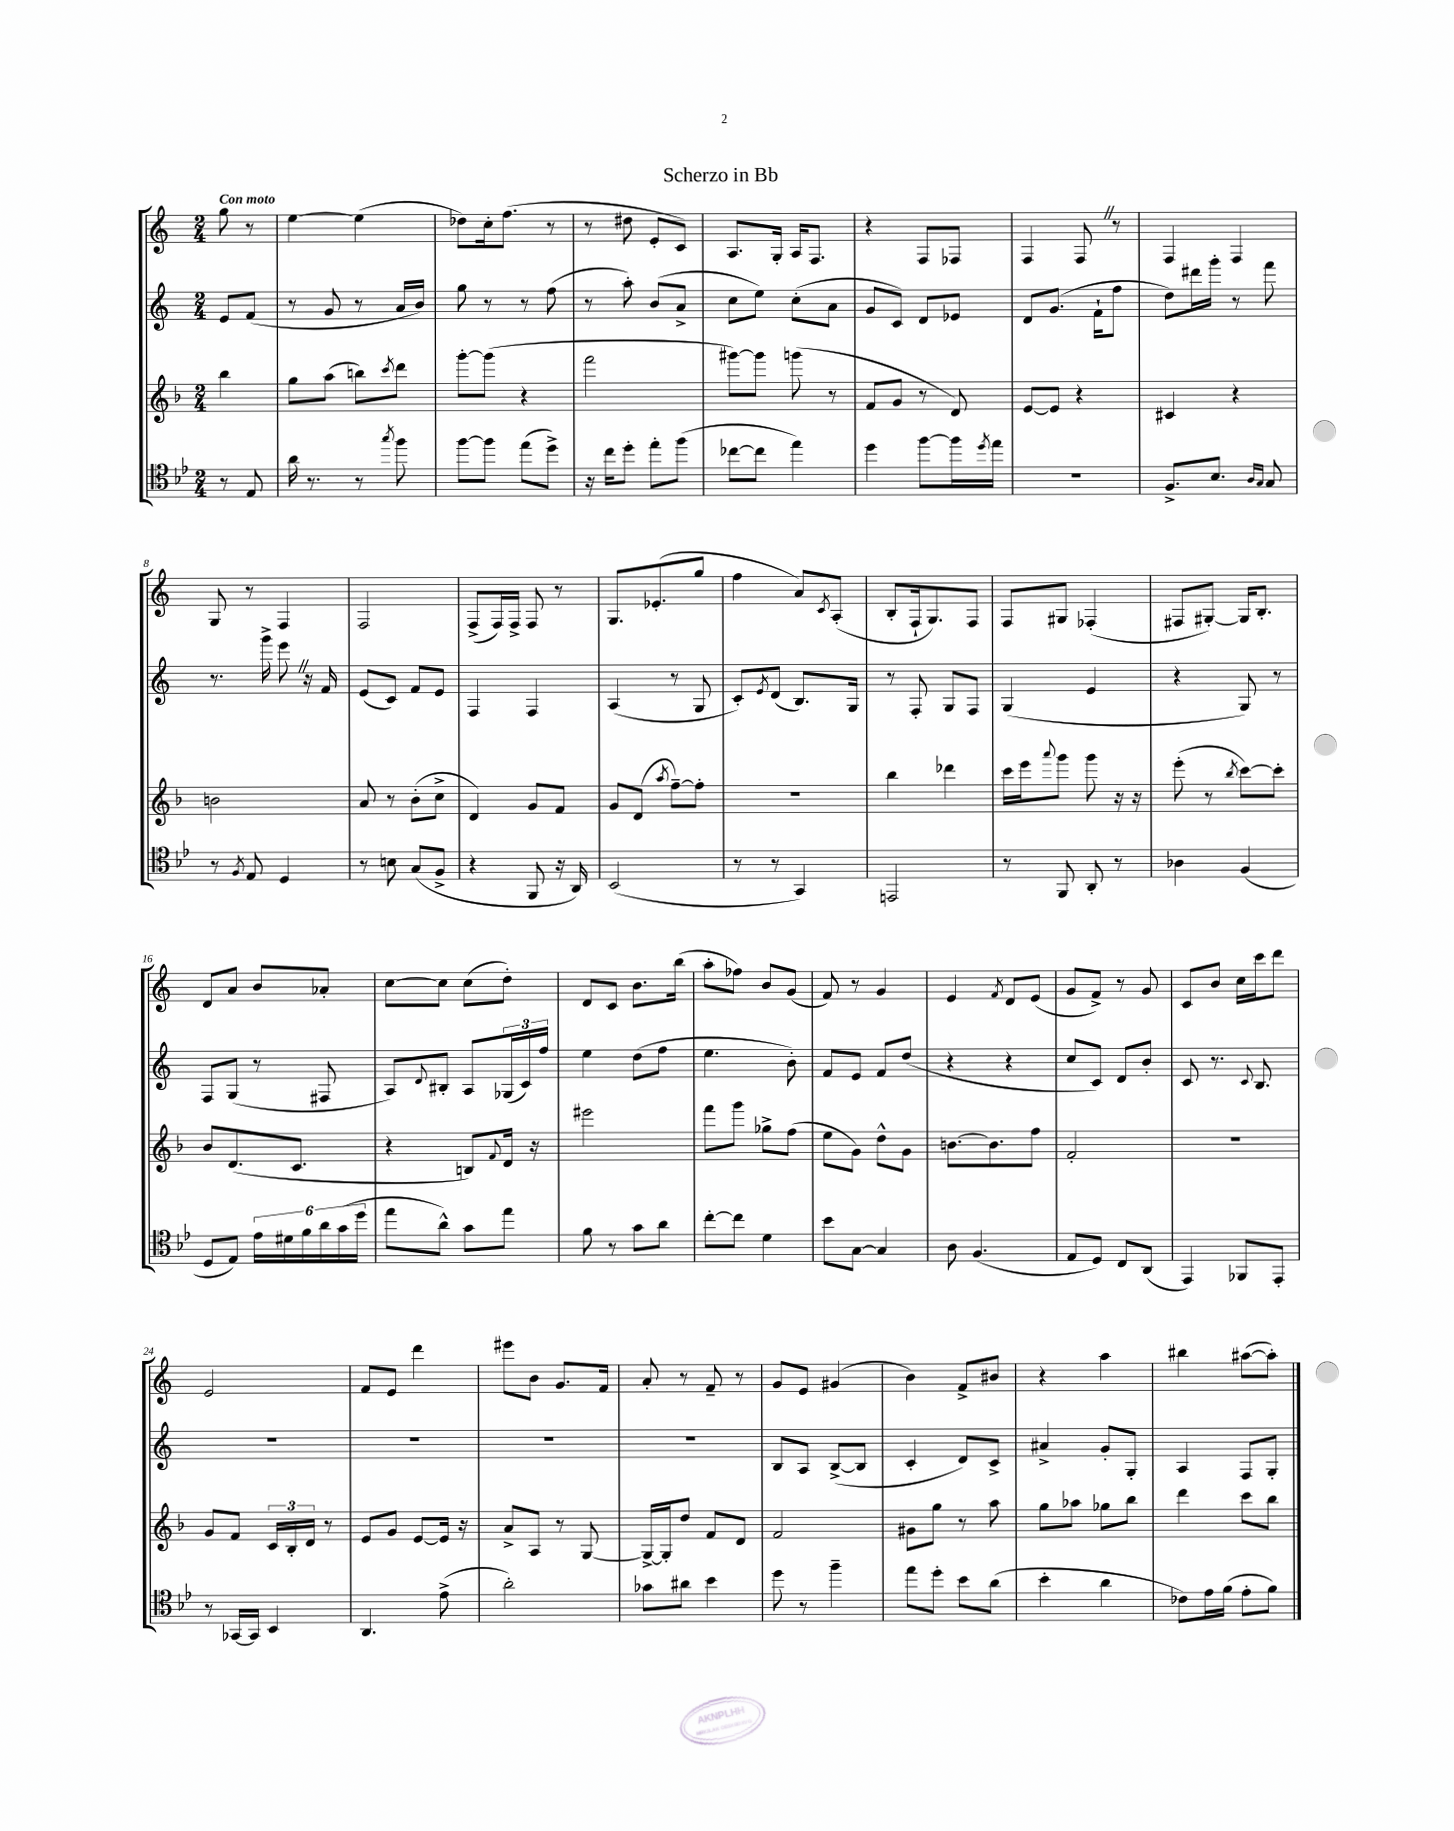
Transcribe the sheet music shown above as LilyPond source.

\header { title = "Scherzo in Bb" }
<<
\new StaffGroup <<
\new Staff = "s0" {
    \clef treble \key c \major \numericTimeSignature \time 2/4 \partial 4 \tempo "Con moto"
    g''8 r8 |
    e''4~ e''4( |
    des''8) c''16-. f''8.( r8 |
    r8 dis''8 e'8-. c'8) |
    a8. g16-. a16 f8. |
    r4 f8 fes8 |
    f4 f8 \once \override BreathingSign.text = \markup { \musicglyph "scripts.caesura.straight" } \breathe r8 |
    f4 f4 |
    g8 r8 f4 |
    f2 |
    f8->( f16) f16-> f8 r8 |
    g8. ees'8.-.( g''8 |
    f''4 a'8) \acciaccatura { c'8 } a8-.( |
    b8-. f16-! g8.) f8 |
    f8 gis8 fes4-.( |
    fis8 gis8~-.) gis16 b8.-. |
    d'8 a'8 b'8 aes'8-. |
    c''8~ c''8 c''8( d''8-.) |
    d'8 c'8 b'8. b''16( |
    a''8-. fes''8) b'8 g'8( |
    f'8) r8 g'4 |
    e'4 \acciaccatura { f'8 } d'8 e'8( |
    g'8 f'8->) r8 g'8 |
    c'8 b'8 c''16 c'''16 d'''8 |
    e'2 |
    f'8 e'8 d'''4 |
    eis'''8 b'8 g'8. f'16 |
    a'8-. r8 f'8-- r8 |
    g'8 e'8 gis'4( |
    b'4) f'8-> bis'8 |
    r4 a''4 |
    bis''4 ais''8~( ais''8-.) \bar "|." |
}
\new Staff = "s1" {
    \clef treble \key c \major \numericTimeSignature \time 2/4 \partial 4
    e'8 f'8( |
    r8 g'8 r8 a'16 b'16) |
    g''8 r8 r8 f''8( |
    r8 a''8-.) b'8( a'8-> |
    c''8 e''8) c''8-.( a'8 |
    g'8 c'8) d'8 ees'8 |
    d'8 g'8.( f'16-! f''8 |
    d''8) dis'''16 g'''16-. r8 f'''8 |
    r8. g'''16-> e'''8 \once \override BreathingSign.text = \markup { \musicglyph "scripts.caesura.straight" } \breathe r16 f'16 |
    e'8( c'8) f'8 e'8 |
    f4 f4 |
    a4( r8 g8 |
    c'8-.) \acciaccatura { e'8 } d'8( b8.) g16 |
    r8 f8-. g8 f8 |
    g4( e'4 |
    r4 g8) r8 |
    f8 g8( r8 fis8 |
    a8) \appoggiatura { d'8 } bis8-. a8 \tuplet 3/2 { ges16( c'16) f''16 } |
    e''4 d''8( f''8 |
    e''4. b'8-.) |
    f'8 e'8 f'8 d''8( |
    r4 r4 |
    c''8 c'8) d'8 b'8-. |
    c'8 r8. \appoggiatura { c'8 } b8. |
    R2 |
    R2 |
    R2 |
    R2 |
    b8 a8 b8~->( b8 |
    c'4-. d'8) c'8-> |
    ais'4-> g'8-. g8-. |
    a4 f8 g8-. \bar "|." |
}
\new Staff = "s2" {
    \clef treble \key f \major \numericTimeSignature \time 2/4 \partial 4
    bes''4 |
    g''8 a''8( b''8) \acciaccatura { c'''8 } d'''8 |
    g'''8~-. g'''8( r4 |
    f'''2 |
    gis'''8~) gis'''8 g'''8( r8 |
    f'8 g'8 r8 d'8) |
    e'8~ e'8 r4 |
    cis'4 r4 |
    b'2 |
    a'8 r8 bes'8-.( c''8-> |
    d'4) g'8 f'8 |
    g'8 d'8( \acciaccatura { a''8 } f''8~--) f''8-. |
    R2 |
    bes''4 des'''4 |
    c'''16 e'''16 \appoggiatura { a'''8 } g'''8 g'''8 r16 r16 |
    e'''8-.( r8 \acciaccatura { bes''8 } c'''8~) c'''8-. |
    bes'8 d'8.( c'8. |
    r4 b8) \appoggiatura { f'8 } d'16 r16 |
    eis'''2 |
    f'''8 g'''8 ges''8-> f''8( |
    e''8 g'8) d''8-^ g'8 |
    b'8.~ b'8. f''8 |
    f'2-. |
    r2 |
    g'8 f'8 \tuplet 3/2 { c'16 bes16-. d'16 } r8 |
    e'8 g'8 e'8~ e'16 r16 |
    a'8-> a8 r8 g8~ |
    g16~-> g16-. d''8 f'8 d'8 |
    f'2 |
    gis'8 g''8 r8 a''8 |
    g''8 aes''8 ges''8 bes''8 |
    d'''4 c'''8 bes''8 \bar "|." |
}
\new Staff = "s3" {
    \clef tenor \key bes \major \numericTimeSignature \time 2/4 \partial 4
    r8 ees8 |
    a'16 r8. r8 \acciaccatura { g''8 } f''8 |
    f''8~ f''8 ees''8( d''8->) |
    r16 c''16 d''8-. ees''8-. f''8( |
    ces''8~ ces''8 ees''4) |
    d''4 f''8~ f''16 \acciaccatura { d''8 } ees''16 |
    R2 |
    f8.-> bes8. \grace { a16 g16 } g8 |
    r8 \acciaccatura { f8 } ees8 d4 |
    r8 b8 g8( f8-> |
    r4 f,8 r16 a,16) |
    bes,2( |
    r8 r8 g,4) |
    e,2 |
    r8 f,8 a,8-. r8 |
    aes4 f4( |
    d8 ees8) \tuplet 6/4 { ees'16 dis'16 f'16 a'16 g'16( d''16 } |
    ees''8 a'8-^) g'8 ees''8 |
    f'8 r8 g'8 a'8 |
    c''8~-. c''8 d'4 |
    bes'8 g8~ g4 |
    a8 f4.( |
    ees8 d8) c8 a,8( |
    ees,4) fes,8 ees,8-. |
    r8 ges,16~ ges,16 bes,4 |
    a,4. ees'8->( |
    a'2-.) |
    ges'8 ais'8 bes'4 |
    d''8 r8 f''4-- |
    ees''8 d''8-. bes'8 a'8( |
    bes'4-. a'4 |
    ces'8) ees'16 f'16( ees'8-. f'8) \bar "|." |
}
>>
>>
